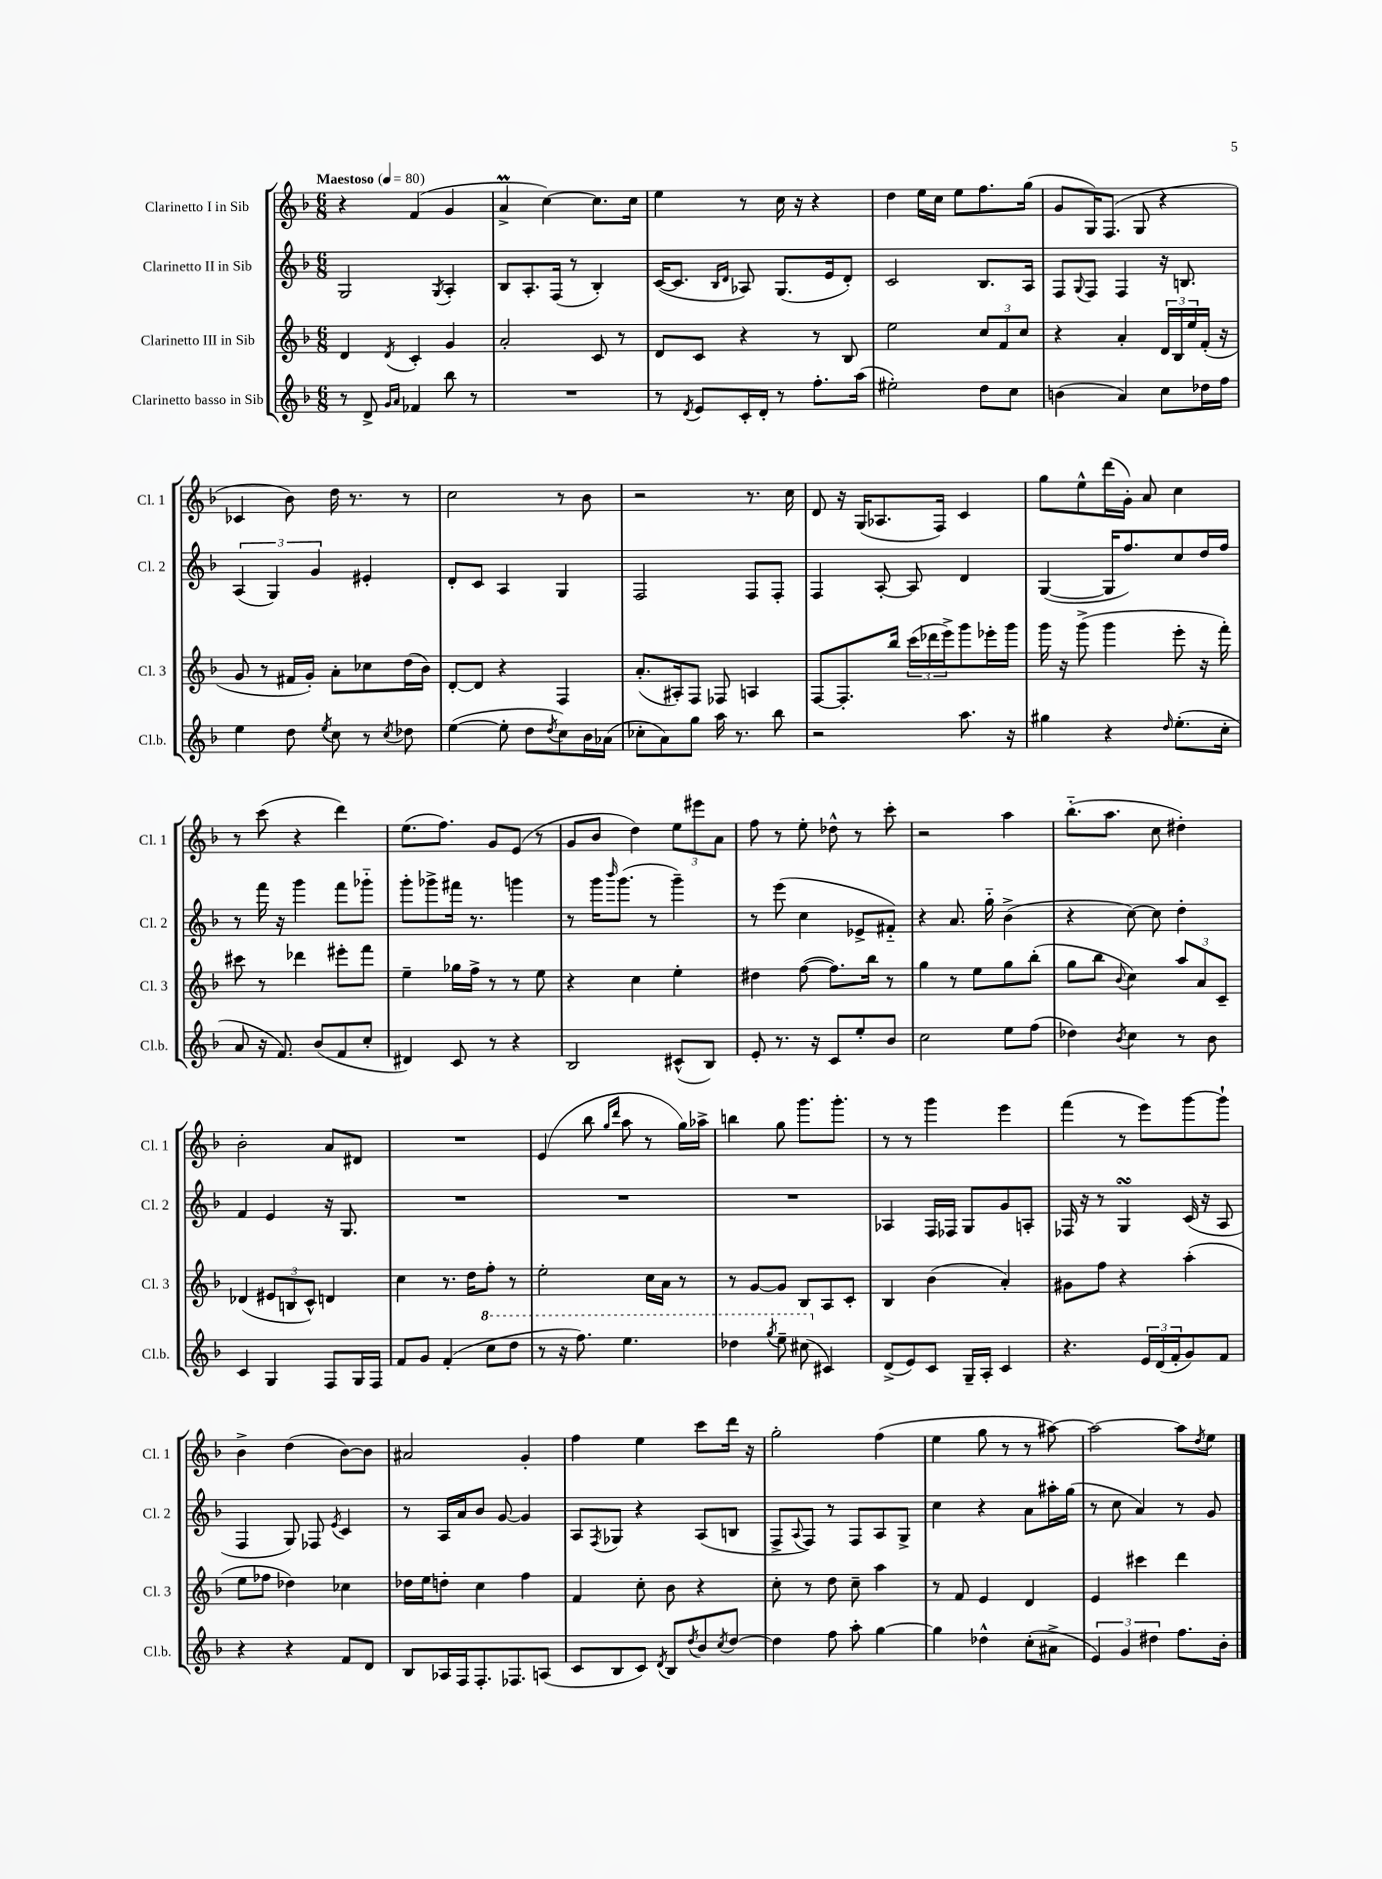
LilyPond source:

<<
\new StaffGroup <<
\new Staff = "s0" \with { instrumentName = "Clarinetto I in Sib" shortInstrumentName = "Cl. 1" } {
    \clef treble \key f \major \numericTimeSignature \time 6/8 \tempo "Maestoso" 4 = 80
    r4 f'4( g'4 |
    a'4->\prall c''4~) c''8. c''16 |
    e''4 r8 c''16 r16 r4 |
    d''4 e''16 c''16 e''8 f''8. g''16( |
    g'8 g16) f8.( g8 r4 |
    ces'4 bes'8) d''16 r8. r8 |
    c''2 r8 bes'8 |
    r2 r8. c''16 |
    d'8 r16 g16( aes8. f16) c'4 |
    g''8 e''8-^ d'''16( g'16-.) a'8 c''4 |
    r8 c'''8( r4 d'''4) |
    e''8.( f''8.) g'8 e'8( r8 |
    g'8 bes'8 d''4) \tuplet 3/2 { e''8 eis'''8 a'8 } |
    f''8 r8 e''8-. des''8-^ r8 c'''8-. |
    r2 a''4 |
    bes''8.-_( a''8. c''8 dis''4-.) |
    bes'2-. a'8 dis'8 |
    R2. |
    e'4( bes''8 \grace { g''16 d'''16 } a''8 r8 g''16) aes''16-> |
    b''4 g''8 g'''8. g'''8.-. |
    r8 r8 g'''4 e'''4 |
    f'''4( r8 e'''8) g'''8~ g'''8-! |
    bes'4-> d''4( bes'8~) bes'8 |
    ais'2 g'4-. |
    f''4 e''4 c'''8 d'''16 r16 |
    g''2-. f''4( |
    e''4 g''8 r8 r8 ais''8~) |
    ais''2~ ais''8 \acciaccatura { d''8 } e''8 \bar "|." |
}
\new Staff = "s1" \with { instrumentName = "Clarinetto II in Sib" shortInstrumentName = "Cl. 2" } {
    \clef treble \key f \major \numericTimeSignature \time 6/8
    g2 \acciaccatura { g8 } a4-. |
    bes8 a8.-. f16( r8 bes4-.) |
    c'16~( c'8. \grace { bes16 d'16 } aes8) g8.( e'16 d'8-.) |
    c'2 bes8. a16 |
    f8 \appoggiatura { g8 } f8 f4 r16 b8. |
    \tuplet 3/2 { a4( g4) g'4 } eis'4-. |
    d'8-. c'8 a4 g4 |
    f2 f8 f8-. |
    f4 a8~-. a8 d'4 |
    g4~( g16 f''8.) c''8 d''16 f''16 |
    r8 f'''16 r16 g'''4 f'''8 ges'''8-_ |
    g'''8-. ges'''8-> fis'''16 r8. g'''4 |
    r8 g'''16 \grace { bes'''16 } g'''8.( r8 g'''4--) |
    r8 e'''8( c''4 ees'8-> fis'8-_) |
    r4 a'8. g''16-_ bes'4->( |
    r4 c''8~) c''8 d''4-. |
    f'4 e'4 r16 g8. |
    R2. |
    R2. |
    R2. |
    aes4 f16 fes16 g8 g'8 a8-. |
    fes16 r16 r8 g4\turn c'16( r16 a8 |
    f4 g8) fes8 \acciaccatura { e'8 } c'4 |
    r8 a16 a'16 bes'8 g'8~ g'4 |
    a8 \acciaccatura { f8 } ges8 r4 a8( b8 |
    f8-> \appoggiatura { a8 } f8) r8 f8 a8 g8-> |
    c''4 r4 a'8 ais''16-. g''16( |
    r8 c''8 a'4) r8 g'8 \bar "|." |
}
\new Staff = "s2" \with { instrumentName = "Clarinetto III in Sib" shortInstrumentName = "Cl. 3" } {
    \clef treble \key f \major \numericTimeSignature \time 6/8
    d'4 \acciaccatura { d'8 } c'4-. g'4 |
    a'2-. c'8 r8 |
    d'8 c'8 r4 r8 bes8 |
    e''2 \tuplet 3/2 { c''8 f'8 c''8 } |
    r4 a'4-. \tuplet 3/2 { d'16 bes16 e''16 } f'16-.( r16 |
    g'8 r8 fis'16 g'16-.) a'8-. ces''8 d''16( bes'16) |
    d'8~-. d'8 r4 f4 |
    a'8.-.( ais16-.) f8 fes8 a4 |
    f8~ f8.-. bes''16 \tuplet 3/2 { c'''16( des'''16 e'''16->) } g'''8 ees'''16-. g'''16 |
    g'''16 r16 g'''8->( g'''4 e'''8-. r16 f'''16-.) |
    cis'''8 r8 des'''4 eis'''8-. f'''8 |
    e''4-- ges''16 f''16-> r8 r8 e''8 |
    r4 c''4 e''4-. |
    dis''4 f''8~( f''8.) bes''16 r8 |
    g''4 r8 e''8 g''8 bes''8-.( |
    g''8 bes''8 \appoggiatura { bes'8 } c''4) \tuplet 3/2 { a''8 a'8 c'8-- } |
    des'4( \tuplet 3/2 { eis'8 b8 c'8-^) } d'4 |
    c''4 r8. d''16 f''8-. r8 |
    e''2-. c''16 a'16 r8 |
    r8 g'8~ g'8 bes8 a8 c'8-. |
    bes4 bes'4( a'4-.) |
    gis'8 f''8 r4 a''4-.( |
    e''8 fes''8 des''4) ces''4 |
    des''16 e''16 d''8-. c''4 f''4 |
    f'4 c''8-. bes'8 r4 |
    c''8-. r8 d''8 c''8-- a''4 |
    r8 f'8 e'4 d'4 |
    e'4 cis'''4 d'''4 \bar "|." |
}
\new Staff = "s3" \with { instrumentName = "Clarinetto basso in Sib" shortInstrumentName = "Cl.b." } {
    \clef treble \key f \major \numericTimeSignature \time 6/8
    r8 d'8-> \grace { g'16 a'16 } fes'4 bes''8 r8 |
    R2. |
    r8 \acciaccatura { d'8 } e'8 c'16-. d'16-. r8 f''8.-. a''16( |
    eis''2-.) d''8 c''8 |
    b'4( a'4) c''8 des''16 f''16 |
    e''4 d''8 \acciaccatura { e''8 } c''8 r8 \acciaccatura { c''8 } des''8 |
    e''4~( e''8-. d''8 \acciaccatura { d''8 } c''8) bes'16 aes'16( |
    ces''8-. a'8) g''8 a''16 r8. bes''8 |
    r2 a''8. r16 |
    gis''4 r4 \grace { d''16 } e''8.-.( c''16-. |
    a'8 r16 f'8.) bes'8( f'8 c''8-. |
    dis'4) c'8 r8 r4 |
    bes2 cis'8-^( bes8) |
    e'8-. r8. r16 c'8 e''8-. bes'8 |
    c''2 e''8 f''8( |
    des''4) \acciaccatura { bes'8 } c''4 r8 bes'8 |
    c'4 g4 f8 g16 f16 |
    f'8 g'8 f'4-.( \ottava #1 c'''8 d'''8 |
    r8 r16 f'''8.) e'''4. |
    des'''4 \acciaccatura { g'''8 } e'''8-- cis'''8( \ottava #0 cis'4) |
    d'8->( e'8) c'8 g16-- a16-. c'4 |
    r4. \tuplet 3/2 { e'16 d'16( f'16-. } g'8) f'8 |
    r4 r4 f'8 d'8 |
    bes8 aes16 f16 f8.-. fes8. a8( |
    c'8 bes8 c'8) \acciaccatura { d'8 } bes8 \acciaccatura { d''8 } bes'8 \acciaccatura { c''8 } d''8~ |
    d''4 f''8 a''8-. g''4~ |
    g''4 des''4-^ c''8-.( ais'8-> |
    \tuplet 3/2 { e'4) g'4 dis''4 } f''8. bes'16-. \bar "|." |
}
>>
>>
\layout { \context { \Score \remove "Bar_number_engraver" } }
